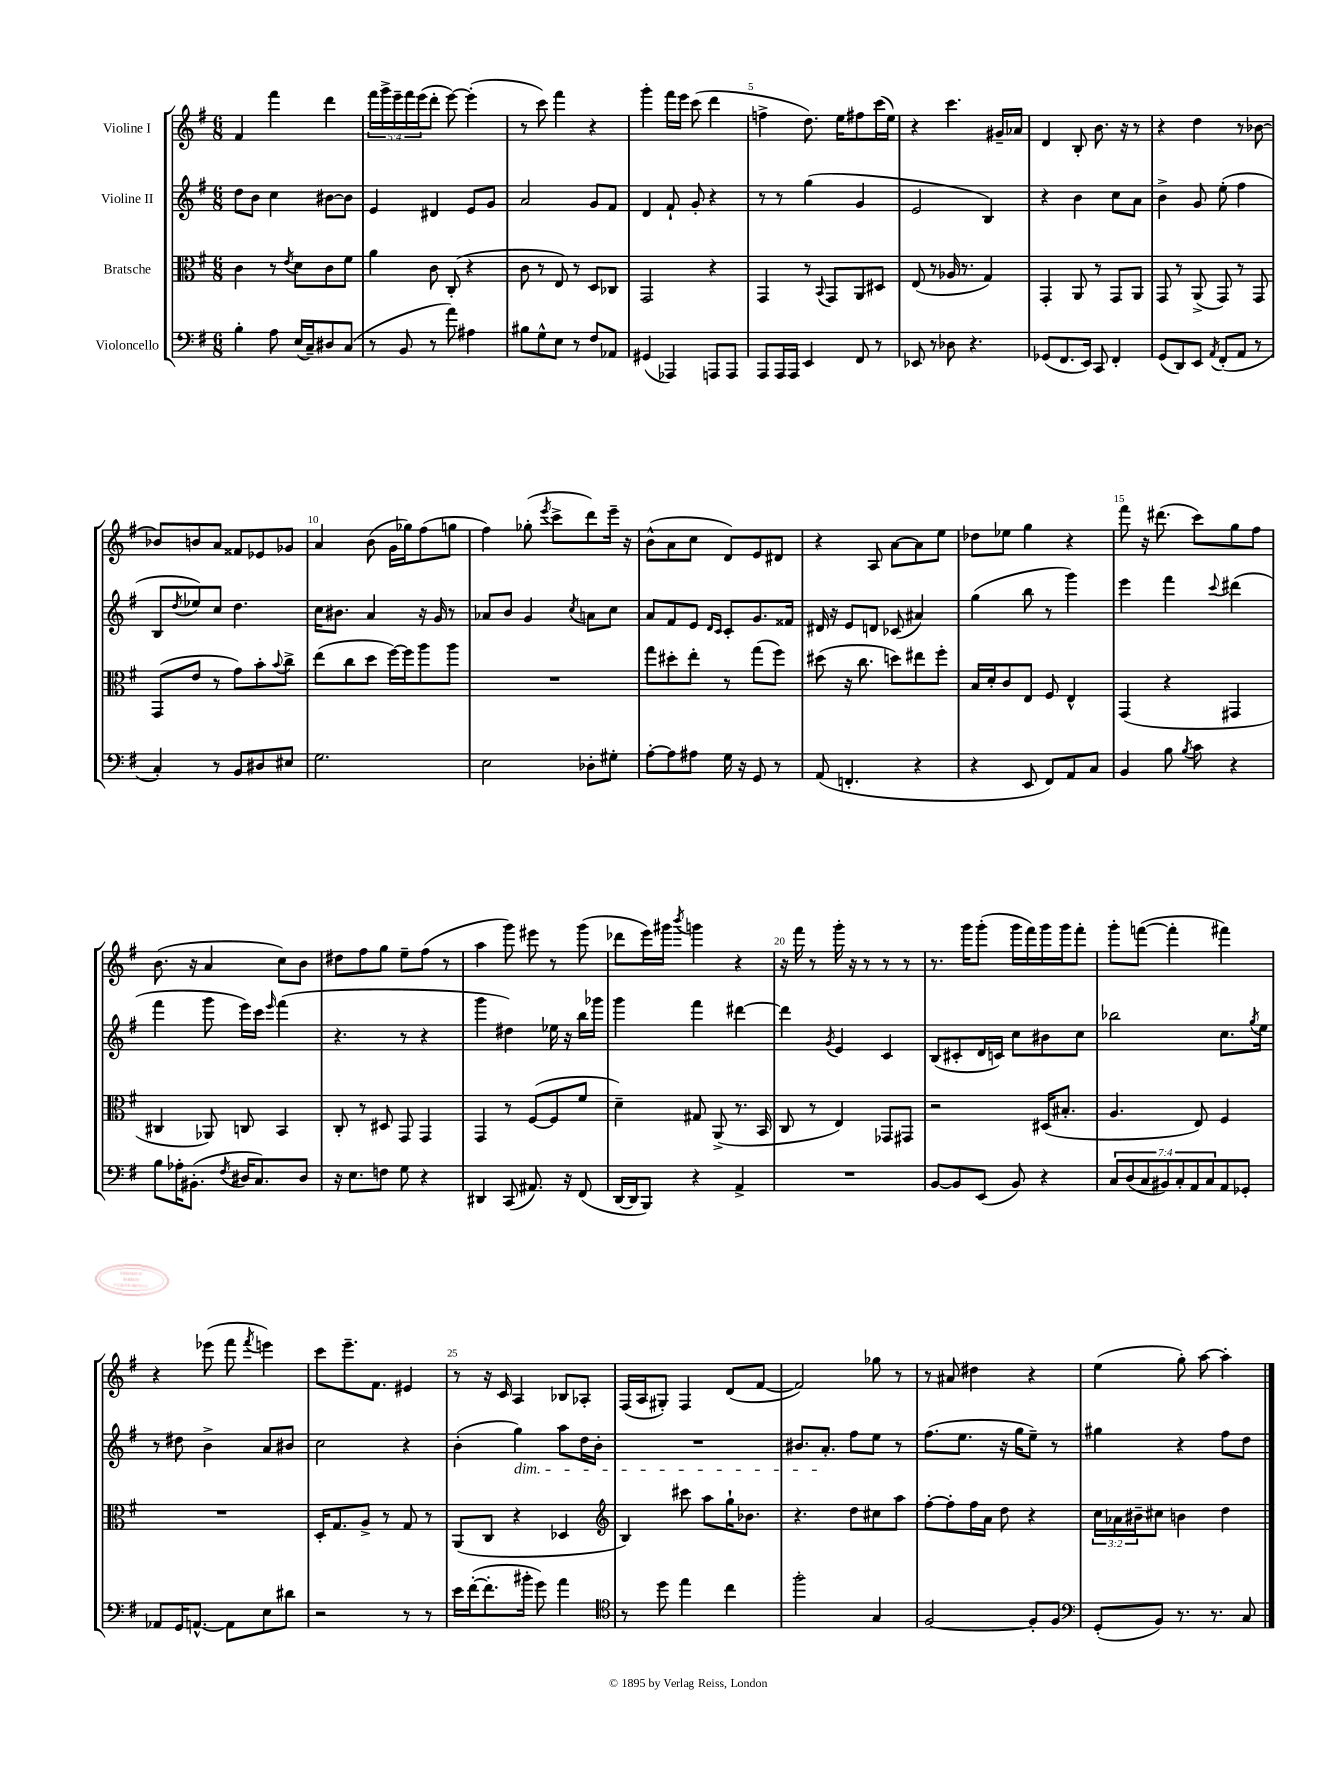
<<
\new StaffGroup <<
\new Staff = "s0" \with { instrumentName = "Violine I" } {
    \clef treble \key g \major \numericTimeSignature \time 6/8 \override Staff.TupletNumber.text = #tuplet-number::calc-fraction-text
    fis'4 fis'''4 d'''4 |
    \tuplet 5/4 { fis'''16 g'''16-> e'''16-- fis'''16 e'''16( } d'''8-. e'''8~) e'''4-.( |
    r8 c'''8) fis'''4 r4 |
    g'''4-. fis'''16 e'''16 c'''8( d'''4 |
    f''4-> d''8.) e''16 fis''8 c'''16( e''16) |
    r4 c'''4. gis'16-- aes'16 |
    d'4 b8-. b'8. r16 r8 |
    r4 d''4 r8 bes'8~ |
    bes'8 b'8 a'8 fisis'8 ees'8 ges'8 |
    a'4 b'8( g'16 ges''16) fis''8( g''8 |
    fis''4) ges''8-.( \acciaccatura { e'''8 } c'''8-> d'''8) e'''16-- r16 |
    b'8-^( a'8 c''8 d'8) e'8 dis'8 |
    r4 a8 a'8~ a'8 e''8 |
    des''8 ees''8 g''4 r4 |
    fis'''8 r16 dis'''8.( c'''8) g''8 fis''8 |
    b'8.( r16 a'4 c''8) b'8 |
    dis''8 fis''8 g''8 e''8-- fis''8( r8 |
    a''4 g'''8) eis'''8 r8 g'''8( |
    des'''8 e'''16) gis'''16 \acciaccatura { b'''8 } g'''4 r4 |
    r16 fis'''16 r8 g'''16-. r16 r8 r8 r8 |
    r8. g'''16 g'''8-.( g'''16 fis'''16) g'''16 g'''16 fis'''8-. |
    g'''8-. f'''8~( f'''4-. fis'''4) |
    r4 ees'''8( fis'''8 \acciaccatura { fis'''8 } e'''4) |
    c'''8 e'''8.-- fis'8. eis'4 |
    r8 r16 c'16 a4 bes8 aes8-. |
    fis16( a16 gis8-.) fis4 d'8( fis'8~ |
    fis'2) ges''8 r8 |
    r8 ais'8 dis''4 r4 |
    e''4( g''8-.) a''8~ a''4-. \bar "|." |
}
\new Staff = "s1" \with { instrumentName = "Violine II" } {
    \clef treble \key g \major \numericTimeSignature \time 6/8
    d''8 b'8 c''4 bis'8~ bis'8 |
    e'4 dis'4 e'8 g'8 |
    a'2 g'8 fis'8 |
    d'4 fis'8-! g'8-. r4 |
    r8 r8 g''4( g'4 |
    e'2 b4) |
    r4 b'4 c''8 a'8 |
    b'4-> g'8 e''8-.( fis''4 |
    b8 \acciaccatura { d''8 } ees''8) c''8 d''4. |
    c''16 bis'8. a'4 r16 g'16 r8 |
    aes'8 b'8 g'4 \acciaccatura { c''8 } a'8 c''8 |
    a'8 fis'8 e'8 \grace { d'16 c'16 } c'8-. g'8. fisis'16 |
    dis'16 r16 e'8 d'8 ces'8( ais'4) |
    g''4( b''8 r8 g'''4) |
    e'''4 fis'''4 \appoggiatura { c'''8 } dis'''4( |
    fis'''4 g'''8 e'''16) c'''16 \grace { e'''16 } fis'''4( |
    r4. r8 r4 |
    g'''4 dis''4) ees''16 r16 b''16 ges'''16 |
    g'''4 fis'''4 dis'''4~ |
    dis'''4 \acciaccatura { g'8 } e'4 c'4 |
    b8( cis'8-. d'16 c'16) c''8 bis'8 c''8 |
    bes''2 c''8. \acciaccatura { g''8 } e''16 |
    r8 dis''8 b'4-> a'8 bis'8 |
    c''2 r4 |
    b'4-.( g''4\dim) a''8 d''16 b'16-. |
    R2. |
    bis'8. a'8.-.\! fis''8 e''8 r8 |
    fis''8.( e''8. r16 g''16 e''8--) r8 |
    gis''4 r4 fis''8 d''8 \bar "|." |
}
\new Staff = "s2" \with { instrumentName = "Bratsche" } {
    \clef alto \key g \major \numericTimeSignature \time 6/8 \override Staff.TupletNumber.text = #tuplet-number::calc-fraction-text
    c'4 r8 \acciaccatura { e'8 } d'8 c'8 fis'8 |
    a'4 c'8 c8-.( r4 |
    c'8 r8 e8) r8 d8 ces8 |
    g,2 r4 |
    g,4 r8 \appoggiatura { b,8 } g,8 a,8 dis8 |
    e8( r8 aes16 r8. g4) |
    g,4-. a,8 r8 g,8 a,8 |
    g,8 r8 a,8->( g,8) r8 g,8 |
    g,8( e'8 r8 g'8) b'8-. \appoggiatura { b'8 } c''8-> |
    e''8( c''8 d''8 fis''16~) fis''16 a''8 a''8 |
    R2. |
    g''8 dis''8-. e''8-. r8 g''8( fis''8) |
    dis''8( r16 c''8. d''8) eis''8 fis''8-. |
    b16 d'16-. c'8 e8 fis8 e4-^ |
    g,4( r4 gis,4 |
    cis4 aes,8) c8 b,4 |
    c8-. r8 dis8 g,8 g,4 |
    g,4 r8 fis8~( fis8 fis'8 |
    d'4--) gis8 a,8->( r8. b,16 |
    c8 r8 e4) ges,8 gis,8 |
    r2 dis16( bis8.-. |
    a4. e8) fis4 |
    R2. |
    d16-. g8. a8-> r8 g8 r8 |
    a,8( c8 r4 des4 |
    \clef treble b4) cis'''8 a''8 g''16-! bes'8. |
    r4. d''8 cis''8 a''8 |
    fis''8~-. fis''8-. fis''16 a'16 d''8 r4 |
    \tuplet 3/2 { c''16 aes'16 bis'16-- } cis''8 b'4 d''4 \bar "|." |
}
\new Staff = "s3" \with { instrumentName = "Violoncello" } {
    \clef bass \key g \major \numericTimeSignature \time 6/8 \override Staff.TupletNumber.text = #tuplet-number::calc-fraction-text
    b4-. a8 e16( c16--) dis8 c8( |
    r8 b,8 r8 a'8) ais4 |
    bis8 g8-^ e8 r8 fis8 aes,8 |
    gis,4( aes,,4) a,,8 a,,8 |
    a,,8 a,,16 a,,16 e,4 fis,8 r8 |
    ees,8 r8 des8 r4. |
    ges,8( fis,8. e,16) c,8 fis,4-. |
    g,8( d,8) e,8 \acciaccatura { a,8 } fis,8-.( a,8 r8 |
    c4-.) r8 b,8 dis8 eis8 |
    g2. |
    e2 des8-. gis8-. |
    a8~-. a8 ais8 g16 r16 g,8 r8 |
    a,8( f,4.-. r4 |
    r4 e,8 fis,8) a,8 c8 |
    b,4 b8 \acciaccatura { b8 } c'8 r4 |
    b8 aes16-. bis,8.-.( \acciaccatura { fis8 } dis16 c8.) dis8 |
    r16 e8. f8 g8 r4 |
    dis,4 c,8( ais,8.) r16 fis,8( |
    d,16~ d,16 b,,8) r4 a,4-> |
    R2. |
    b,8~ b,8 e,8( b,8) r4 |
    \tuplet 7/4 { c8 d8( c8 bis,8) c8-. a,8 c8 } a,8 ges,8-. |
    aes,8 g,16 a,8.~-^ a,8 e8 dis'8 |
    r2 r8 r8 |
    e'16 fis'16~-.( fis'8.-. bis'16-. g'8) a'4 |
    \clef tenor r8 d''8 e''4 c''4 |
    fis''2-. g4 |
    fis2~ fis8-. fis8 |
    \clef bass g,8-.( b,8) r8. r8. c8 \bar "|." |
}
>>
>>
\layout { \context { \Score \override BarNumber.break-visibility = ##(#f #t #t) barNumberVisibility = #(every-nth-bar-number-visible 5) } }
